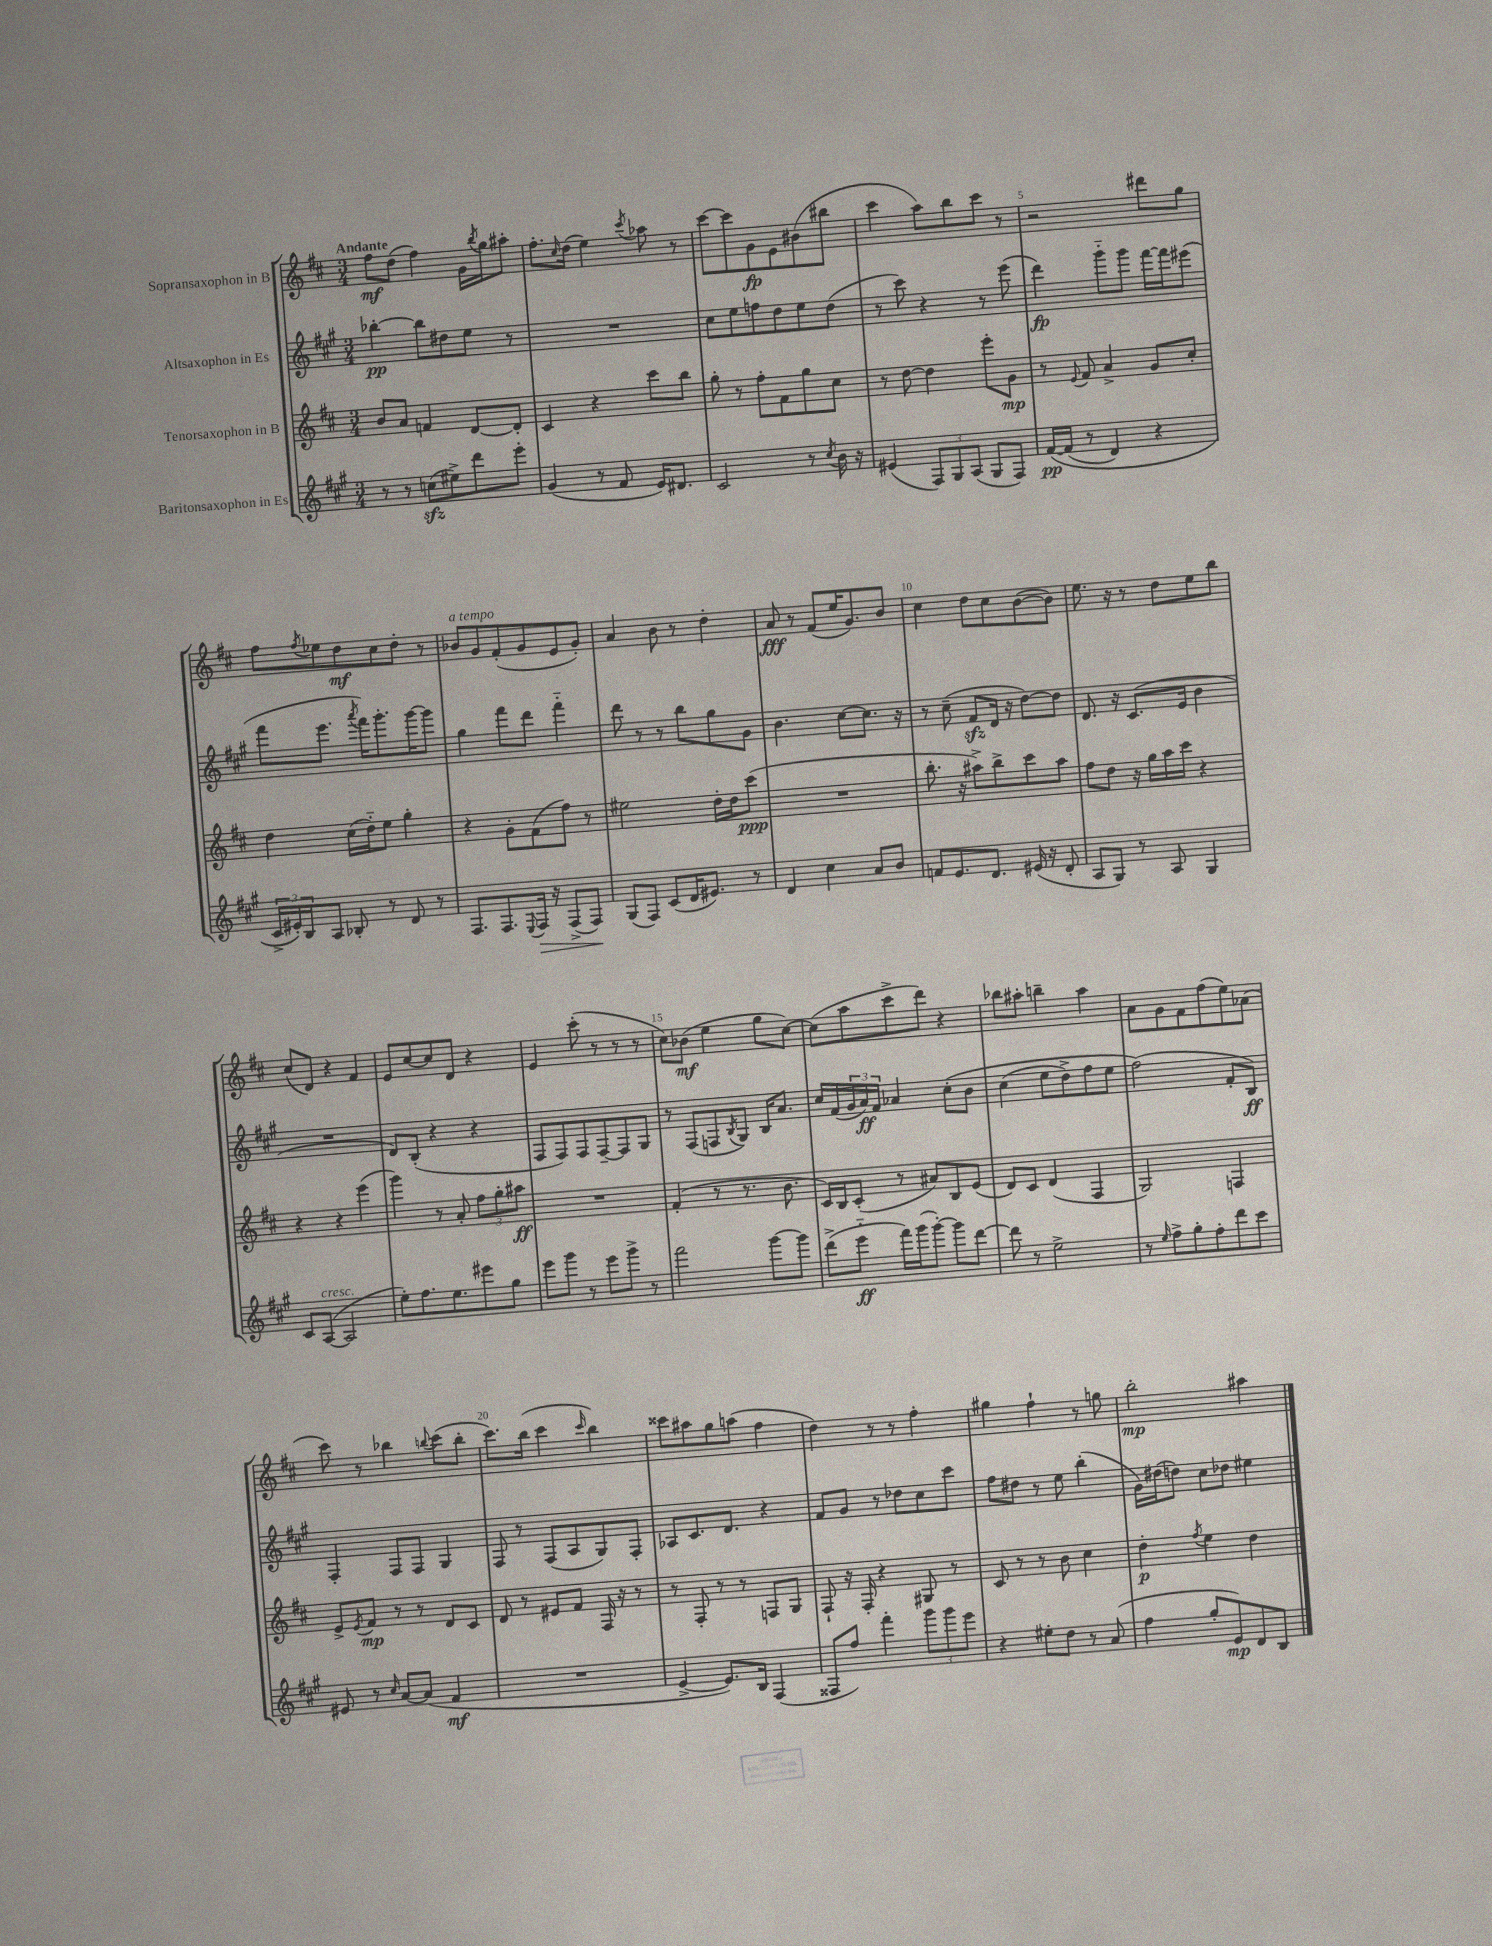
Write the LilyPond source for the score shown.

<<
\new StaffGroup <<
\new Staff = "s0" \with { instrumentName = "Sopransaxophon in B" } {
    \clef treble \key d \major \numericTimeSignature \time 3/4 \tempo "Andante"
    fis''8\mf d''8( fis''4) g'16 \acciaccatura { b''8 } g''16 ais''8-. |
    fis''8.-. \grace { cis''16 } d''16( e''4) \acciaccatura { cis'''8 } aes''8 r8 |
    cis'''8~ cis'''8 g'8\fp e'8 bis'8( bis''8 |
    cis'''4 a''8) b''8 cis'''8 r8 |
    r2 dis'''8 g''8 |
    fis''8 \acciaccatura { fis''8 } ees''8 d''8\mf cis''8 d''8-. r8 |
    bes'8^\markup { \italic "a tempo" } g'8 fis'8-.( g'8 e'8 g'8-.) |
    a'4 b'8 r8 d''4-. |
    a'8\fff r8 fis'8( e''16 g'8.) b'8 |
    cis''4 d''8 cis''8 b'8~( b'8) |
    e''8. r16 r8 d''8 e''8 b''8 |
    cis''8( d'8) r4 fis'4 |
    e'8 cis''8~ cis''8 d'8 r4 |
    e'4 cis'''8-.( r8 r8 r8 |
    cis''8) bes'8\mf( e''4 g''8 cis''8~) |
    cis''8( a''8 cis'''8-> d'''8) r4 |
    bes''8 ais''8-. b''4-- ais''4 |
    a'8 g'8 fis'8 fis''8( e''8) aes'8( |
    cis'''8) r8 bes''4 \appoggiatura { b''8 } cis'''8( b''8-. |
    cis'''8.) b''16( cis'''4 \grace { cis'''16 } b''4) |
    cisis'''8 ais''8 g''8 a''8( fis''4 |
    d''4) r8 r8 fis''4-. |
    gis''4 fis''4-! r8 g''8 |
    b''2-.\mp ais''4 \bar "|." |
}
\new Staff = "s1" \with { instrumentName = "Altsaxophon in Es" } {
    \clef treble \key a \major \numericTimeSignature \time 3/4
    bes''4~-.\pp bes''8 dis''8 e''8 r8 |
    R2. |
    cis''8 e''8 f''8 d''8 e''8 d''8( |
    r8 cis'''8) r4 r8 e'''8( |
    d'''4\fp) gis'''8-_ gis'''8 fis'''16~ fis'''16 eis'''8( |
    fis'''8 e'''8. \acciaccatura { a'''8 } fis'''16) gis'''8.-. gis'''16~ gis'''8 |
    gis''4 fis'''8 d'''8 fis'''4-_ |
    d'''8 r8 r8 b''8 gis''8 gis'8 |
    b'4. cis''8~ cis''8. r16 |
    r8 cis''8--( fis'8\sfz d'16 r16 d''8~) d''8 |
    d'8. r16 cis'8.( e'16 b'4 |
    R2. |
    d'8) b8-.( r4 r4 |
    fis8 fis8) fis8 fis8~-- fis8 gis8 |
    r8 fis8( f8 \acciaccatura { b8 } gis8) b16 a'8. |
    cis''16 fis'16( \tuplet 3/2 { gis'16 a'16\ff) fis'16 } aes'4 cis''8-.\( b'8 |
    cis''4( e''8 d''8->) fis''8 e''8 |
    fis''2(\) fis'8-. b8\ff) |
    fis4-. fis8 fis8 gis4 |
    fis8 r8 fis8( a8 gis8) fis8-. |
    aes8 cis'8. d'8. r4 |
    fis'8 gis'8 r8 des''8 cis''8 cis'''8 |
    fis''8 dis''8 r8 e''8 b''4-.( |
    gis'16) dis''16( d''8) cis''8 des''8 eis''4 \bar "|." |
}
\new Staff = "s2" \with { instrumentName = "Tenorsaxophon in B" } {
    \clef treble \key d \major \numericTimeSignature \time 3/4
    b'8 a'8 f'4 d'8~ d'8-. |
    cis'4 r4 cis'''8 b''8 |
    g''8-. r8 fis''8-. fis'8 g''8 cis''8 |
    r8 d''8~ d''4 e'''8-. g'8\mp |
    r8 \appoggiatura { e'8 } fis'8 a'4-> g'8 cis''8-. |
    d''4 cis''16( d''16-_) e''8 g''4-. |
    r4 g'8-. fis'8( fis''8) r8 |
    eis''2 d''16-. d''16 cis'''8\ppp( |
    R2. |
    b''8.-. r16 ais''8->) b''8-> cis'''8 ais''8 |
    fis''8 d''8 r16 g''16 a''16 cis'''16 r4 |
    r4 r4 e'''4( |
    g'''4) r8 a'8-. \tuplet 3/2 { fis''8 g''8-. ais''8\ff } |
    R2. |
    fis'4-.( r8 r8. b'8. |
    cis'16) b16 cis'8-.( r8 ais'8) b8 e'8( |
    d'8) cis'8 d'4( fis4 |
    g2) f4 |
    e'8-> \acciaccatura { e'8 } fis'8\mp r8 r8 d'8 cis'8 |
    d'8 r8 eis'8 fis'8 fis16 r16 r8 |
    r8 fis8-. r8 r8 f8 g8 |
    fis8-! r16 fis16-. r4 gis8 r8 |
    cis'8 r8 r8 b'8 cis''4 |
    d''4-.\p \acciaccatura { fis''8 } e''4 d''4 \bar "|." |
}
\new Staff = "s3" \with { instrumentName = "Baritonsaxophon in Es" } {
    \clef treble \key a \major \numericTimeSignature \time 3/4
    r8 r8 c''8\sfz( eis''8->) d'''8 e'''8-. |
    gis'4( r8 fis'8 e'16) dis'8. |
    cis'2 r8 \acciaccatura { cis''8 } b'16 r16 |
    eis'4( \tuplet 3/2 { fis8) gis8 a8( } gis8 fis8) |
    fis'16~\pp\( fis'16( r8 d'4) r4 |
    \tuplet 3/2 { cis'16-> eis'16-.\) b16 } a8 bes8-. r8 d'8 r8 |
    fis8. fis8. \appoggiatura { e8 } fis16\> r16 fis8->( fis8\!) |
    gis8( fis8) cis'8( d'16 eis'8.) r8 |
    d'4 cis''4 a'8 b'8 |
    f'8 e'8. d'8. eis'16( r16 d'8-. |
    a8 gis8) r8 a8 gis4 |
    cis'8 a8~^\markup { \italic "cresc." }( a2 |
    e''8-.) fis''8. e''8. eis'''8 gis''8 |
    e'''8 gis'''8 r8 e'''8 gis'''8-> r8 |
    fis'''2 gis'''8~ gis'''8 |
    d'''8->( e'''8-_\ff fis'''16) gis'''16( gis'''8~-.) gis'''8 d'''8~ |
    d'''8 r8 e''2-> |
    r8 \grace { e''16 } fis''8-> gis''8-. fis''8-. d'''8 cis'''8 |
    eis'8 r8 \grace { cis''16 } a'8~ a'8( fis'4\mf |
    R2. |
    e'4~-> e'8.) b16 fis4( |
    fisis8 fis''8) fis'''4-. \tuplet 3/2 { gis'''8 gis'''8 e'''8 } |
    r4 eis''8-. d''8 r8 a'8( |
    fis''4 gis''8-. e'8\mp) d'8 b8 \bar "|." |
}
>>
>>
\layout { \context { \Score \override BarNumber.break-visibility = ##(#f #t #t) barNumberVisibility = #(every-nth-bar-number-visible 5) } }
